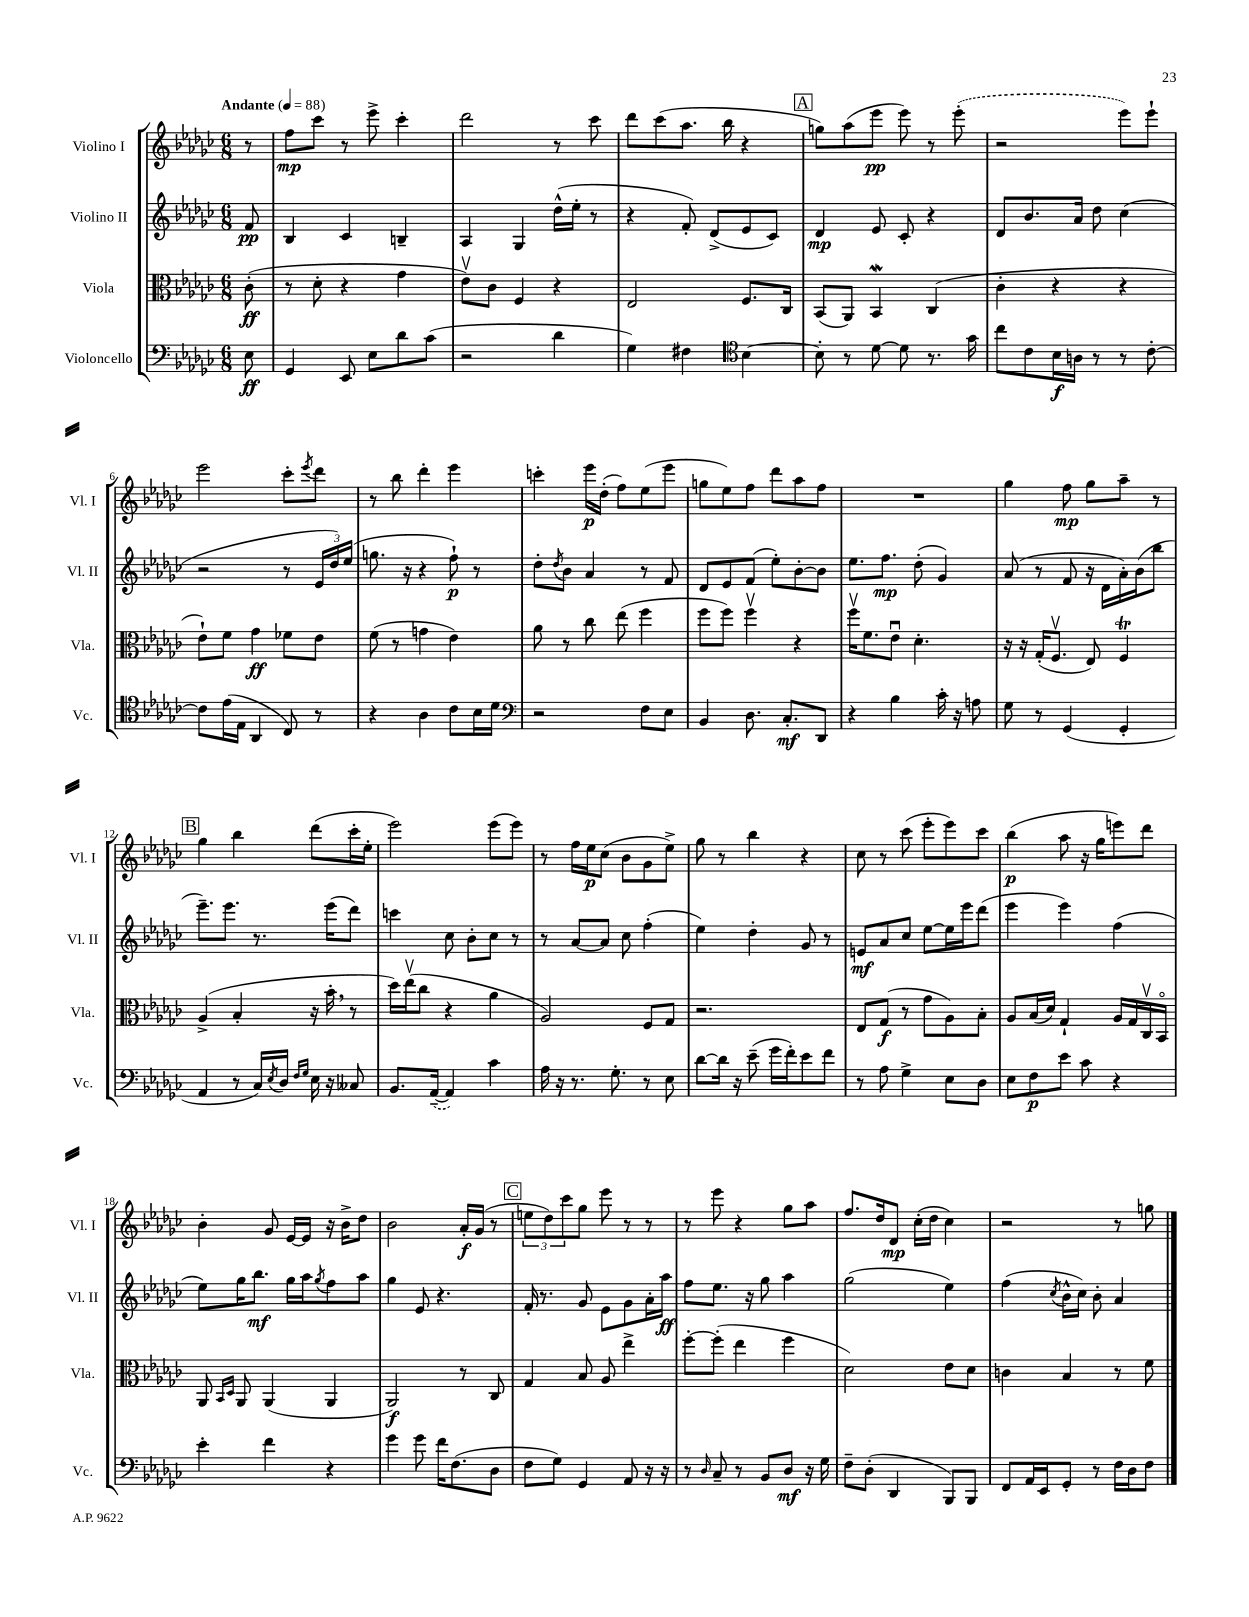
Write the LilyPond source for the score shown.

<<
\new StaffGroup <<
\new Staff = "s0" \with { instrumentName = "Violino I" shortInstrumentName = "Vl. I" } {
    \clef treble \key ges \major \numericTimeSignature \time 6/8 \partial 8 \tempo "Andante" 4 = 88
    r8 |
    f''8\mp ces'''8 r8 ees'''8-> ces'''4-. |
    des'''2 r8 ces'''8 |
    des'''8 ces'''8( aes''8. bes''16 r4 |
    \mark \markup { \box "A" } g''8) aes''8( ees'''8\pp ees'''8) r8 \once \slurDashed ees'''8-.( |
    r2 ees'''8) ees'''8-! |
    ees'''2 ces'''8-. \acciaccatura { ees'''8 } des'''8 |
    r8 bes''8 des'''4-. ees'''4 |
    c'''4-. ees'''16\p des''16-.( f''8) ees''8( ees'''8 |
    g''8 ees''8) f''8 des'''8 aes''8 f''8 |
    R2. |
    ges''4 f''8\mp ges''8 aes''8-- r8 |
    \mark \markup { \box "B" } ges''4 bes''4 des'''8( ces'''16-. ees''16-. |
    ees'''2) ees'''8( ees'''8) |
    r8 f''16 ees''16\p ces''8( bes'8 ges'8 ees''8->) |
    ges''8 r8 bes''4 r4 |
    ces''8 r8 ces'''8( ees'''8-. ees'''8) ces'''8 |
    bes''4\p( aes''8 r16 ges''16 e'''8) des'''8 |
    bes'4-. ges'8 ees'16~ ees'16 r16 bes'16-> des''8 |
    bes'2 aes'16-.\f ges'16( r8 |
    \mark \markup { \box "C" } \tuplet 3/2 { e''8 des''8) ces'''8 } ges''8 ees'''8 r8 r8 |
    r8 ees'''8 r4 ges''8 aes''8 |
    f''8. des''16 des'8\mp ces''16-.( des''16 ces''4) |
    r2 r8 g''8 \bar "|." |
}
\new Staff = "s1" \with { instrumentName = "Violino II" shortInstrumentName = "Vl. II" } {
    \clef treble \key ges \major \numericTimeSignature \time 6/8 \partial 8
    f'8\pp |
    bes4 ces'4 b4-- |
    aes4 ges4 des''16-^( ees''16-. r8 |
    r4 f'8-.) des'8->( ees'8 ces'8) |
    \mark \markup { \box "A" } des'4\mp ees'8 ces'8-. r4 |
    des'8 bes'8. aes'16 des''8 ces''4( |
    r2 r8 \tuplet 3/2 { ees'16 des''16) ees''16( } |
    g''8. r16 r4 f''8-!\p) r8 |
    des''8-. \acciaccatura { des''8 } bes'8 aes'4 r8 f'8 |
    des'8 ees'8 f'8( ees''8-.) bes'8~-. bes'8 |
    ees''8. f''8.\mp des''8-.( ges'4) |
    aes'8( r8 f'8 r16 des'16 aes'16-.) bes'16( bes''8 |
    \mark \markup { \box "B" } ees'''8.--) ees'''8. r8. ees'''16( des'''8) |
    c'''4 ces''8 bes'8-. ces''8 r8 |
    r8 aes'8~ aes'8 ces''8 f''4-.( |
    ees''4) des''4-. ges'8 r8 |
    e'8\mf aes'8 ces''8 ees''8~ ees''16 ees'''16 des'''8( |
    ees'''4 ees'''4) f''4( |
    ees''8) ges''16 bes''8.\mf ges''16 aes''16 \acciaccatura { ges''8 } f''8 aes''8 |
    ges''4 ees'8 r4. |
    \mark \markup { \box "C" } f'16-. r8. ges'8 ees'8 ges'8 aes'16-. aes''16\ff |
    f''8 ees''8. r16 ges''8 aes''4 |
    ges''2( ees''4) |
    f''4( \acciaccatura { ces''8 } bes'16-^ ces''16) bes'8-. aes'4 \bar "|." |
}
\new Staff = "s2" \with { instrumentName = "Viola" shortInstrumentName = "Vla." } {
    \clef alto \key ges \major \numericTimeSignature \time 6/8 \partial 8
    ces'8-.\ff( |
    r8 des'8-. r4 ges'4 |
    ees'8\upbow) ces'8 f4 r4 |
    ees2 f8. ces16 |
    \mark \markup { \box "A" } bes,8( aes,8) bes,4\mordent ces4( |
    ces'4-. r4 r4 |
    ees'8-!) f'8 ges'4\ff fes'8 ees'8 |
    f'8( r8 g'4 ees'4) |
    aes'8 r8 ces''8 ees''8( f''4 |
    f''8 f''8) f''4\upbow r4 |
    f''16\upbow f'8. ees'8\downbow des'4.-. |
    r16 r16 ges16-.( f8.\upbow ees8) f4\trill |
    \mark \markup { \box "B" } aes4->( bes4-. r16 bes'16-. \breathe r8 |
    des''16) ees''16\upbow( ces''8 r4 aes'4 |
    aes2) f8 ges8 |
    r2. |
    ees8 ges8\f( r8 ges'8 aes8) bes8-. |
    aes8 bes16( des'16) ges4-! aes16 ges16 ces16\upbow bes,16\flageolet |
    aes,8 \grace { bes,16 des16 } aes,8 aes,4( aes,4 |
    aes,2\f) r8 ces8 |
    \mark \markup { \box "C" } ges4 bes8 aes8 ees''4-> |
    f''8~-. f''8-.( ees''4 f''4 |
    des'2) ees'8 des'8 |
    c'4 bes4 r8 f'8 \bar "|." |
}
\new Staff = "s3" \with { instrumentName = "Violoncello" shortInstrumentName = "Vc." } {
    \clef bass \key ges \major \numericTimeSignature \time 6/8 \partial 8
    ees8\ff |
    ges,4 ees,8 ees8 des'8 ces'8( |
    r2 des'4 |
    ges4) fis4 \clef tenor bes4~ |
    \mark \markup { \box "A" } bes8-. r8 des'8~ des'8 r8. ges'16 |
    ces''8 ces'8 bes16\f a16 r8 r8 ces'8~-. |
    ces'8 ees'16( ees16 aes,4 ces8) r8 |
    r4 aes4 ces'8 bes16 des'16 |
    \clef bass r2 f8 ees8 |
    bes,4 des8. ces8.-.\mf des,8 |
    r4 bes4 ces'16-. r16 a8 |
    ges8 r8 ges,4( ges,4-. |
    \mark \markup { \box "B" } aes,4 r8 ces16) \acciaccatura { ees8 } des16 \grace { f16 ges16 } ees16 r16 ceses8 |
    bes,8. \once \slurDashed aes,16~--( aes,4) ces'4 |
    aes16 r16 r8. ges8.-. r8 ees8 |
    des'8~ des'16 r16 ees'8--( ges'16 f'16-.) ees'8 f'8 |
    r8 aes8 ges4-> ees8 des8 |
    ees8 f8\p ees'8 ces'8 r4 |
    ees'4-. f'4 r4 |
    ges'4 ges'8 f'16 f8.( des8 |
    \mark \markup { \box "C" } f8 ges8) ges,4 aes,8 r16 r16 |
    r8 \grace { des16 } ces8-- r8 bes,8 des8\mf r16 ges16 |
    f8-- des8-.( des,4 bes,,8) bes,,8 |
    f,8 aes,16 ees,16 ges,8-. r8 f16 des16 f8 \bar "|." |
}
>>
>>
